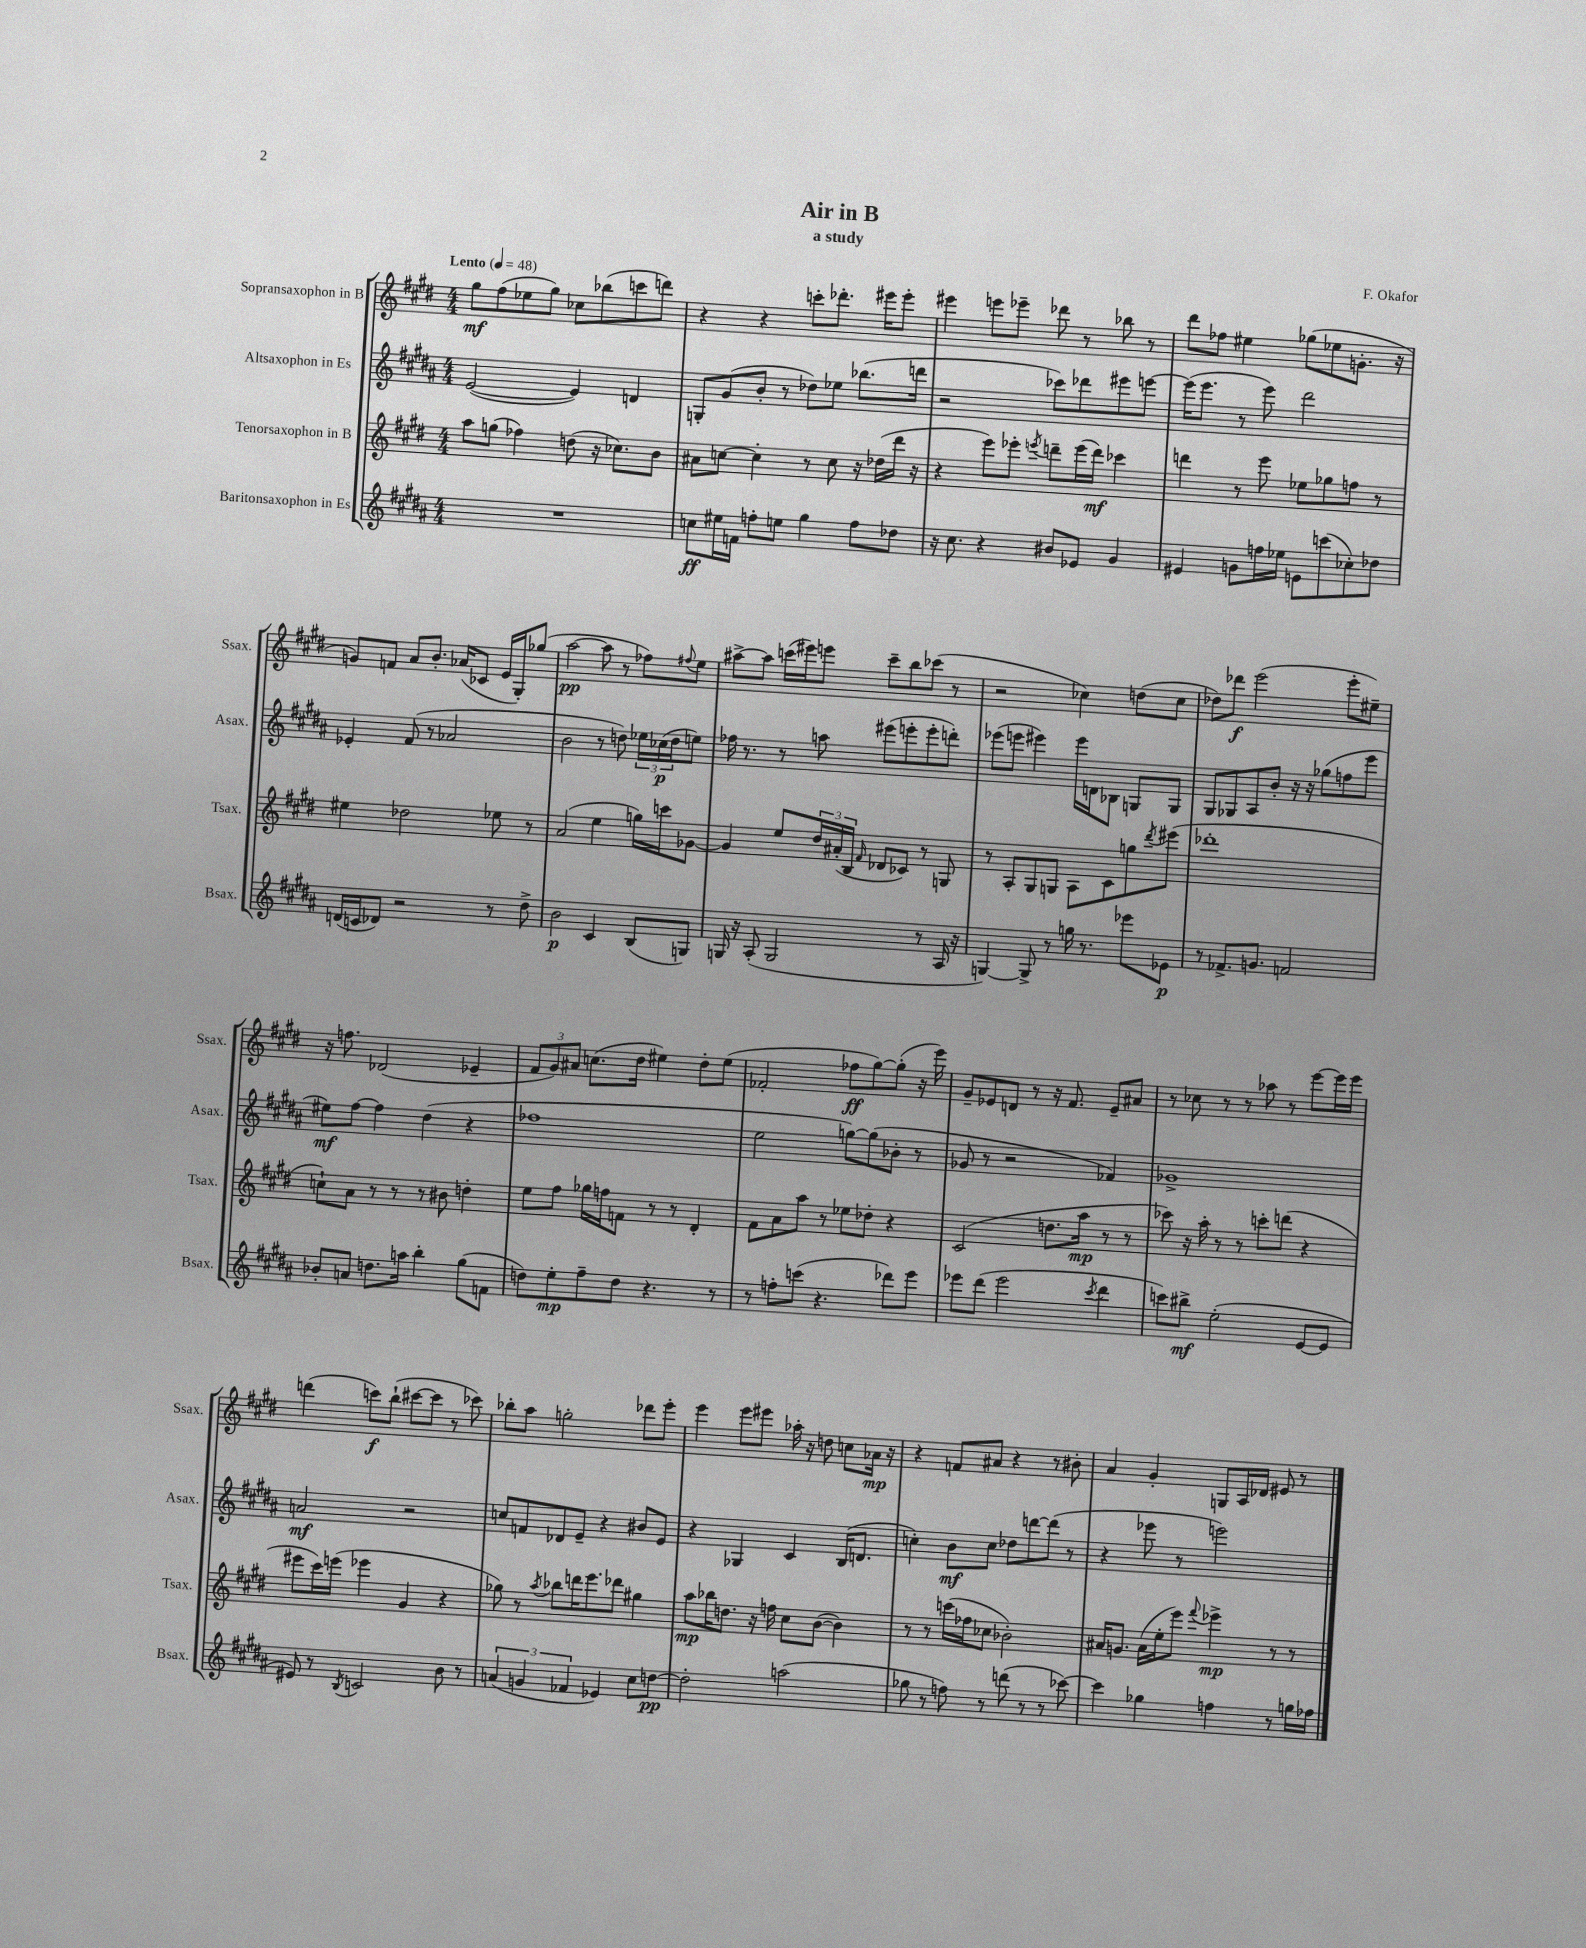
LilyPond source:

\header { title = "Air in B" composer = "F. Okafor" subtitle = "a study" }
<<
\new StaffGroup <<
\new Staff = "s0" \with { instrumentName = "Sopransaxophon in B" shortInstrumentName = "Ssax." } {
    \clef treble \key e \major \numericTimeSignature \time 4/4 \tempo "Lento" 4 = 48
    gis''8\mf fis''8( ees''8 gis''8) ces''8 bes''8( c'''8 d'''8) |
    r4 r4 c'''8-. des'''8.-. eis'''16 eis'''8-. |
    eis'''4 e'''8 ees'''8-- des'''8 r8 bes''8 r8 |
    dis'''8 fes''8 eis''4 ges''8( ees''8 g'8.-. r16 |
    g'8) f'8 a'8 b'8.-. aes'16( ces'8 e'16 gis16-.) ges''8( |
    a''2~\pp a''8 r8 fes''8) \appoggiatura { fis''8 } e''8 |
    ais''8~-> ais''8 c'''16( eis'''16) e'''8 c'''8-- b''8 ces'''8( r8 |
    r2 ces''4) d''8( ces''8 |
    des''8) des'''8\f e'''2( e'''8-. eis''8--) |
    r16 f''8. des'2( ees'4-- |
    \tuplet 3/2 { fis'8 gis'8) ais'8 } c''8.( dis''16 eis''4) dis''8-. eis''8( |
    fes'2-. fes''8\ff gis''8~) gis''8-.( r16 e'''16) |
    gis'8-- ees'8 d'8 r8 r16 fis'8. ees'8-- ais'8 |
    r8 ces''8 r8 r8 aes''8 r8 e'''8~ e'''16 e'''16 |
    d'''4( c'''8\f) b''8-!( cis'''8~ cis'''8 r8 ces'''8) |
    bes''8-. a''8 g''2-. des'''8 e'''8-. |
    e'''4 e'''8 eis'''8 aes''16-. r16 d''8 c''8 aes'16\mp r16 |
    r4 f'8 ais'8 r4 r8 bis'8-. |
    a'4 gis'4-. g8 a16 des'16 eis'8 r8 \bar "|." |
}
\new Staff = "s1" \with { instrumentName = "Altsaxophon in Es" shortInstrumentName = "Asax." } {
    \clef treble \key b \major \numericTimeSignature \time 4/4
    e'2~( e'4) d'4 |
    g8-. gis'8( b'8-. r8 des''8) ees''8 bes''8.( d'''16 |
    r2 ces'''8) des'''8 eis'''8 e'''8~ |
    e'''16( e'''8. r8 e'''8) dis'''2 |
    ees'4-. fis'8( r8 aes'2 |
    b'2 r8 d''8) \tuplet 3/2 { ees''16 ces''16\p( d''16 } e''8) |
    fes''16 r8. r8 a''8 eis'''8( e'''8-. e'''8-. d'''8-.) |
    ees'''8( e'''8 eis'''4) eis'''16 d'16 bes8 g8 g8 |
    gis8 ges8 ais8 b'8-. r16 r16 ges''8( f''8 e'''8 |
    eis''8\mf) fis''8~ fis''4 dis''4( r4 |
    fes''1 |
    e''2 g''8~) g''8( bes'8-. r8 |
    ges'8 r8 r2 fes'4) |
    ges'1-> |
    a'2\mf r2 |
    c''8 f'8 des'8 e'8-- r4 bis'8 e'8 |
    r4 ges4 cis'4 b16( d'8. |
    c''4-.) b'8\mf c''8 des''8 d'''8~ d'''8( r8 |
    r4 ees'''8 r8 e'''2) \bar "|." |
}
\new Staff = "s2" \with { instrumentName = "Tenorsaxophon in B" shortInstrumentName = "Tsax." } {
    \clef treble \key e \major \numericTimeSignature \time 4/4
    a''8 g''8( fes''4) d''8( r16 ces''8.) b'8 |
    ais'8 c''8~ c''4-. r8 c''8 r16 des''16( dis'''16 r16 |
    r4 e'''8) ees'''8-. \acciaccatura { e'''8 } d'''8-- e'''16( d'''16\mf) ces'''4 |
    d'''4 r8 e'''8 ees''8 ges''8 f''8 r8 |
    eis''4 des''2 ees''8 r8 |
    a'2( e''4 g''16) c'''16 ges'8~ |
    ges'4 e''8 \tuplet 3/2 { dis''16 ais'16-.( b16 } \grace { fis'16 } des'8 ces'8) r8 g8 |
    r8 a8-. gis8 g8 a8 cis'8 g''8 \acciaccatura { dis'''8 } eis'''8( |
    des'''1-. |
    c''8-!) a'8 r8 r8 r8 bis'8 d''4-. |
    e''8 fis''8 ges''16 f''16 f'8 r8 r8 dis'4-. |
    fis'8 a'8 a''8 r8 ees''8 des''8-. r4 |
    cis'2( d''8. a''16\mp r8 r8 |
    ces'''8) r16 a''16-. r8 r8 c'''8-. d'''8( r4 |
    eis'''8 cis'''16) e'''16( ees'''4 gis'4 r4 |
    ges''8) r8 \acciaccatura { a''8 } bes''8 d'''16 e'''8. des'''8 gis''4 |
    a''8\mp bes''16 d''8. r16 f''16 cis''8 b'8~( b'4) |
    r8 r8 c'''16( fes''16 ces''8 bes'2-.) |
    ais'16 g'8. ais'16( e''16-. e'''8) \appoggiatura { fis'''8 } ees'''4->\mp r8 r8 \bar "|." |
}
\new Staff = "s3" \with { instrumentName = "Baritonsaxophon in Es" shortInstrumentName = "Bsax." } {
    \clef treble \key b \major \numericTimeSignature \time 4/4
    R1 |
    c''8\ff eis''16 f'16 f''8-. e''8 gis''4 f''8 des''8 |
    r16 cis''8. r4 bis'8 ees'8 gis'4 |
    eis'4 g'8 f''16 ees''16 e'8 c'''8( ces''8-.) des''8 |
    d'16( c'16 des'8) r2 r8 dis''8-> |
    b'2\p cis'4 b8( g8) |
    g16 r16 ais8-.( g2 r8 ais16 r16 |
    g4~) g8-> r8 g''16 r8. ees'''8 ees'8\p |
    r8 fes'8.-> g'8. f'2 |
    bes'8-. a'8 d''8. a''16 b''4-. gis''8( f'8 |
    d''8) e''8-.\mp fis''8-- d''8 r4. r8 |
    r8 f''8-. c'''8( r4. des'''8) e'''8 |
    ees'''8 dis'''8( ees'''2 \acciaccatura { cis'''8 } dis'''4 |
    c'''8) bis''8->\mf e''2-.( e'8~ e'8 |
    eis'8) r8 \acciaccatura { b8 } c'2 b'8 r8 |
    \tuplet 3/2 { a'4( g'4 fes'4 } ees'4) cis''8 d''8~\pp |
    d''2-. a''2( |
    ges''8 r8 f''8) r8 d'''8( r8 r8 ces'''8~) |
    ces'''4 ges''4 f''4 r8 g''16 fes''16 \bar "|." |
}
>>
>>
\layout { \context { \Score \remove "Bar_number_engraver" } }
